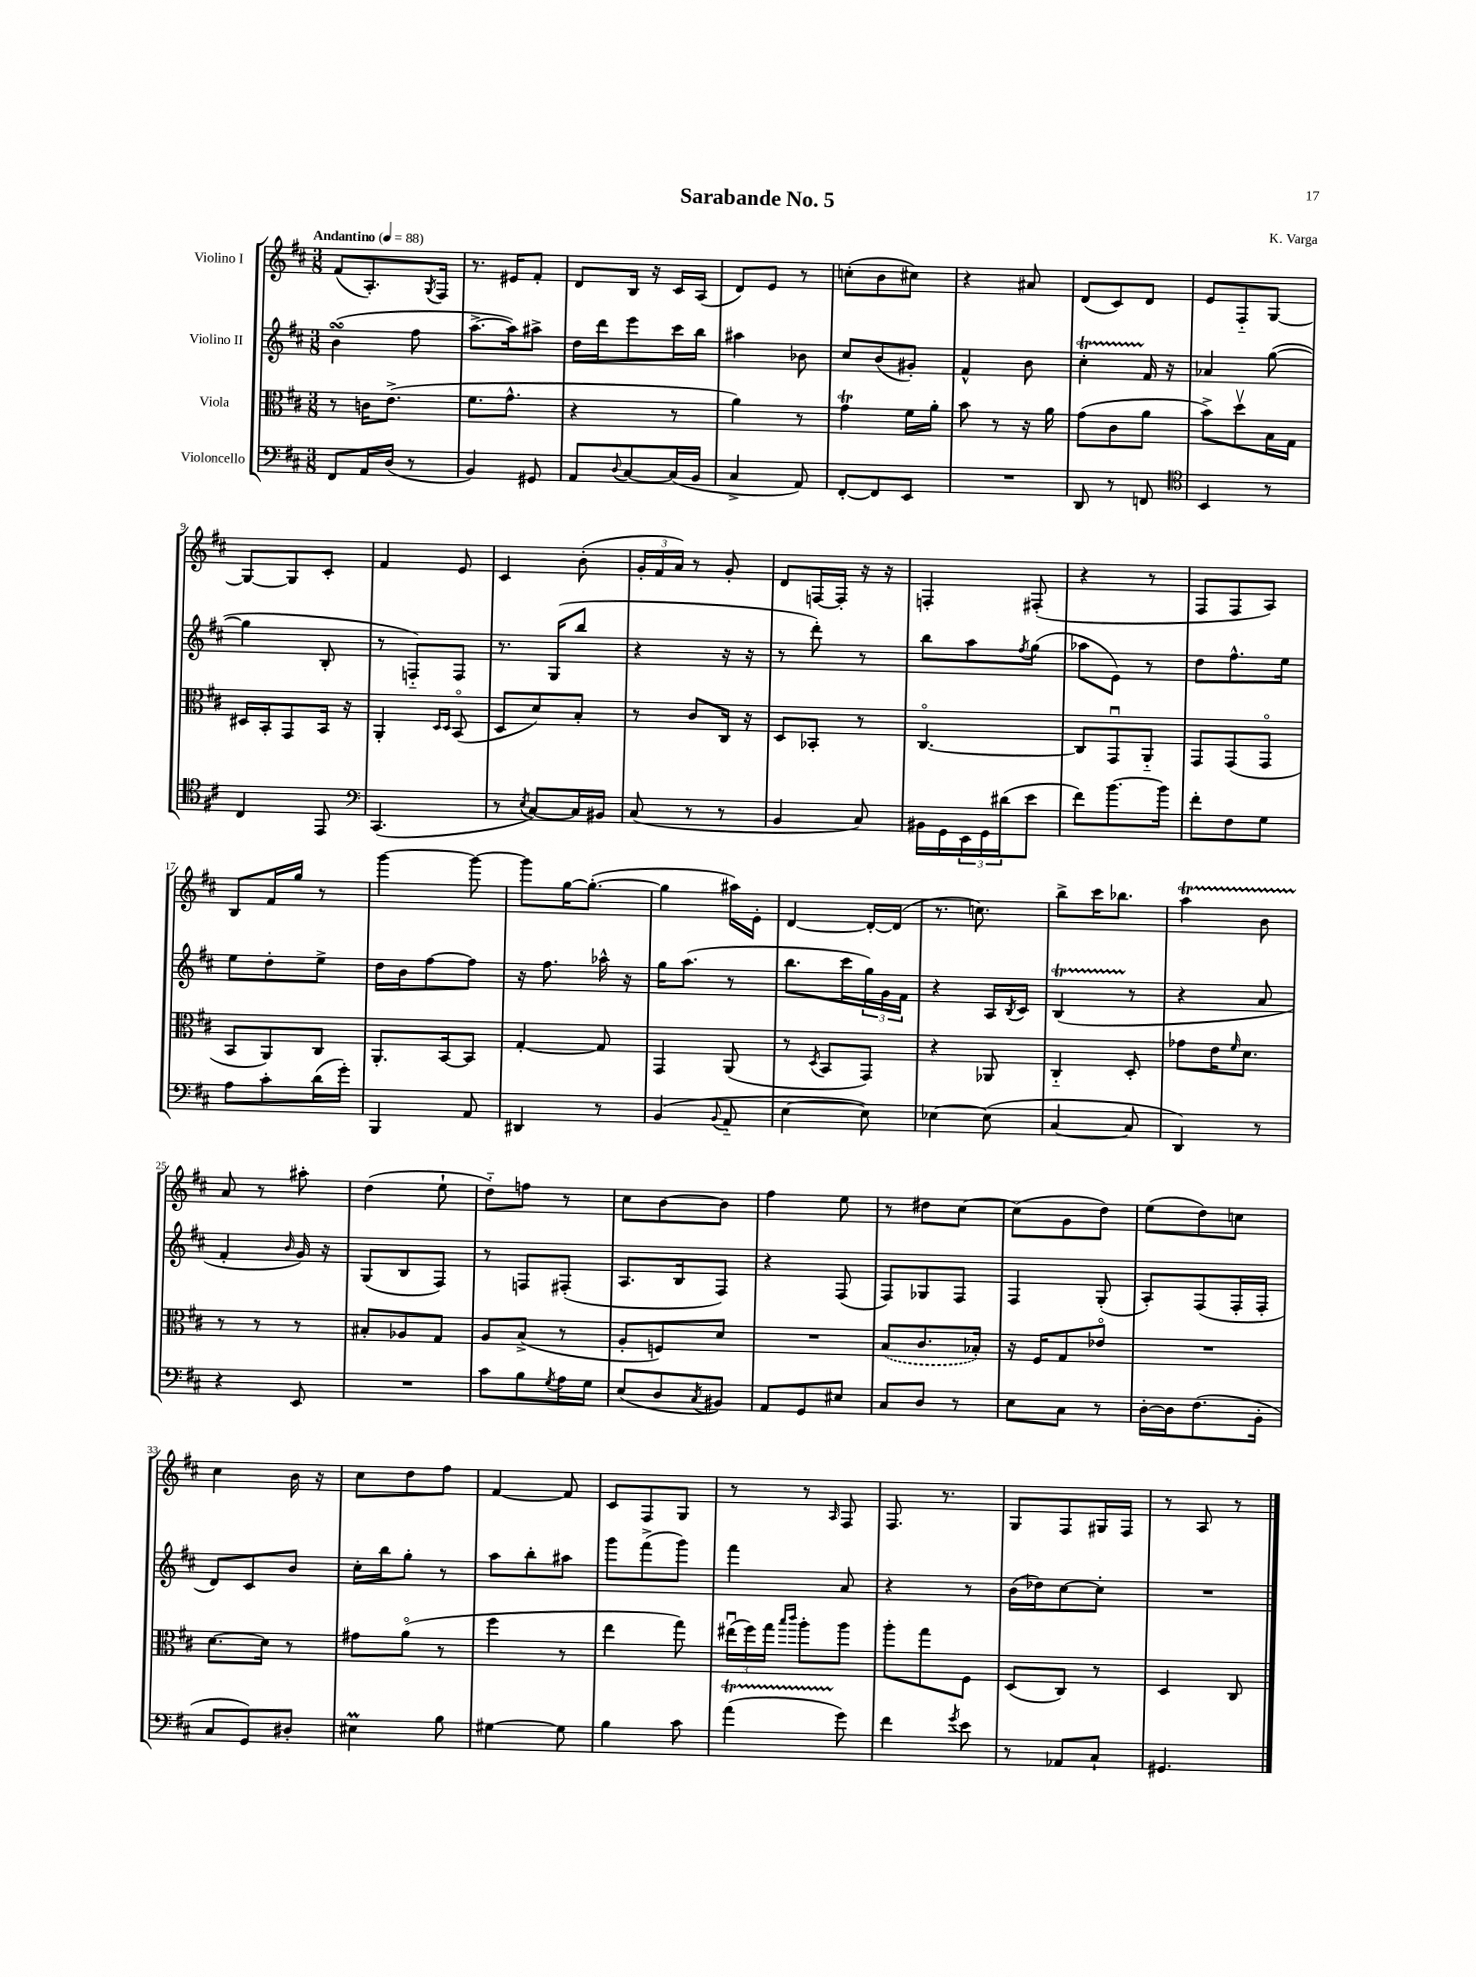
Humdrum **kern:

**kern	**kern	**kern	**kern
*part4	*part3	*part2	*part1
*staff4	*staff3	*staff2	*staff1
*I"Violoncello	*I"Viola	*I"Violino II	*I"Violino I
*clefF4	*clefC3	*clefG2	*clefG2
*k[f#c#]	*k[f#c#]	*k[f#c#]	*k[f#c#]
*M3/8	*M3/8	*M3/8	*M3/8
*MM88	*MM88	*MM88	*MM88
=1	=1	=1	=1
!	!	!	!LO:TX:a:B:t=Andantino
8FF#/L	8r	(4bsSSS\	(8f#/L
16AA/L	16cn\KL	.	8.A'/)
(16D/JJ	(8.e^\J	.	.
8r	.	8ff#\	.
.	.	.	8qG/
.	.	.	16F#/Jk
=2	=2	=2	=2
4BB/)	8.f#\L	[8.aa^\L	8.r
.	8.g^^\J	16aa\k])	16e#X/KL
8GG#X/	.	8aa#X^\J	8f#'/J
=3	=3	=3	=3
8AA/L	4r	16dd\LL	8d/L
.	.	16ddd\J	.
8qqD/	.	.	.
[8C#/	.	8eee\	16B/Jk
.	.	.	16r
(16C#/L]	8r	16ccc#\L	16c#/LL
16BB/JJ	.	16bb\JJ	(16A/JJ
=4	=4	=4	=4
4C#^/	4a\)	4aa#X\	8d/L)
.	.	.	8e/J
8AA/)	8r	8b-X\	8r
=5	=5	=5	=5
[8FF#'/L	4gT\	8cc#/L	(8ccn'\L
8FF#/]	.	(8b/	8b\
8EE/J	16f#\LL	8g#X'/J)	8cc#X\J)
.	16a'\JJ	.	.
=6	=6	=6	=6
4.r	8b\	4f#^^/	4r
.	8r	.	.
.	16r	8b\	8a#X/
.	16a\	.	.
=7	=7	=7	=7
8DD/	(8g\L	4cc#t'\	(8d/L
8r	8c#\	.	8c#/)
8FFn/	8a\J	16f#/	8d/J
.	.	16r	.
=8	=8	=8	=8
*clefC4	*	*	*
4BB/	8b^\L)	4a-X/	8e/L
.	8ddv\	.	8F#/
8r	16B\L	([8gg\	[8G/J
.	16G\JJ	.	.
!!LO:LB:g=z
=9	=9	=9	=9
4C#/	16D#X/LL	4gg\]	8G/L_
.	16BB'/J	.	.
.	8GG/	.	8G/]
8EE/	16BB/Jk	8B'/	8c#'/J
.	16r	.	.
=10	=10	=10	=10
*clefF4	*	*	*
(4.CC#/	4AA'/	8r	4f#/
.	.	8Fn/L)	.
.	16qqD/LL	.	.
.	16qqD/JJ	.	.
.	(8BB/	8F/J	8e/
=11	=11	=11	=11
8r	8D/L	8.r	4c#/
8qE/	.	.	.
[8C#/L)	8d/)	.	.
.	.	(16G/KL	.
16C#/L]	8B'/J	8bb/J	(8b'\
16BB#X/JJ	.	.	.
=12	=12	=12	=12
(8C#/	8r	4r	24g'/LL
.	.	.	24f#/
.	.	.	24a/JJ)
8r	8c#/L	.	8r
8r	16C#/Jk	16r	8g'/
.	16r	16r	.
=13	=13	=13	=13
4BB/	8D/L	8r	8d/L
.	8BB-X'/J	8ddd'\)	[16Fn/L
.	.	.	16F'/JJ]
8C#/)	8r	8r	16r
.	.	.	16r
=14	=14	=14	=14
16BB#X\LL	[4.C#/	8bb\L	4Fn'/
16GG\	.	.	.
24EE\	.	8aa\	.
24GG\	.	.	.
(24d#X\J	.	.	.
.	.	8qff#/	.
8e\J	.	(8gg\J	(8F#X'/
=15	=15	=15	=15
8f#\L)	8C#/L]	8aa-X\L	4r
[8.b\	8GGu/	8e\J)	.
.	8AA/J	8r	8r
16b\Jk]	.	.	.
=16	=16	=16	=16
8f#'\L	8GG/L	8dd\L	8F#/L
8F#\	(8GG/	8.ff#^^\	8F#/
8G\J	8GG/J	.	8A/J)
.	.	16ee\Jk	.
!!LO:LB:g=z
=17	=17	=17	=17
8A\L	8BB/L	8ee\L	8B/L
8c#'\	8AA/)	8dd'\	16f#/L
.	.	.	16gg/JJ
(16d\L	8C#/J	8ee^\J	8r
16g'\JJ)	.	.	.
=18	=18	=18	=18
4BBB/	8.AA'/L	16dd\LL	[4ggg\
.	.	16b\J	.
.	.	[8ff#\	.
.	[16BB/k	.	.
8AA/	8BB/J]	8ff#\J]	8ggg\_
=19	=19	=19	=19
4DD#X/	[4G'/	16r	8ggg\L]
.	.	8.ff#\	.
.	.	.	[16gg\K
.	.	.	(8.gg'\J_
8r	8G/]	16aa-X^^\	.
.	.	16r	.
=20	=20	=20	=20
(4BB/	4GG/	16gg\KL	4gg\]
.	.	(8.aa\J	.
8qqBB/	.	.	.
8AA/	(8AA/	8r	16aa#X\LL)
.	.	.	16e'\JJ
=21	=21	=21	=21
[4E\	8r	8.bb\L	[4d/
.	8qD/	.	.
.	8BB/L	.	.
.	.	16ccc#\L	.
8E\])	8GG/J)	24gg\)	16d'/LL_
.	.	24g\	.
.	.	.	(16d/JJ]
.	.	24f#\JJ	.
=22	=22	=22	=22
[4E-X\	4r	4r	8.r
.	.	.	8.ccn\)
(8E-\]	8AA-X/	16A/LL	.
.	.	8qB/	.
.	.	16c#/JJ	.
=23	=23	=23	=23
[4C#/	4C#/	(4BT/	8bb^\L
.	.	.	16ccc#\K
.	.	.	8.bb-X\J
8C#/]	8D'/	8r	.
=24	=24	=24	=24
4DD/)	8g-X\L	4r	4aaT\
.	16e\K	.	.
.	16qqf#/	.	.
.	8.d\J	.	.
8r	.	8a/	8bTTT\
!!LO:LB:g=z
=25	=25	=25	=25
4r	8r	4f#'/	8a/
.	8r	.	8r
.	.	16qqb/	.
8EE/	8r	16g/)	8aa#X'\
.	.	16r	.
=26	=26	=26	=26
4.r	8B#X'/L	(8G/L	(4dd\
.	8A-X/	8B/	.
.	8G/J	8F#/J)	8ee`\
=27	=27	=27	=27
8c#\L	8A/L	8r	8dd\L)
8B\	(8B^/J	8Fn/L	8ffn\J
8qG/	.	.	.
16A\L	8r	(8F#X'/J	8r
16G\JJ	.	.	.
=28	=28	=28	=28
(8E/L	8A'/L	8.A/L	8cc#\L
8D/	8Fn/)	.	[8b\
.	.	16B/k	.
8qC#/	.	.	.
8BB#X/J)	8d/J	8F#/J)	8b\J]
=29	=29	=29	=29
8AA/L	4.r	4r	4ff#\
8GG/	.	.	.
8E#X/J	.	(8F#/	8ee\
=30	=30	=30	=30
8C#/L	(8B/L	8F#/L)	8r
8D/J	8.c#/	8G-X/	8dd#X\L
8r	.	8F#/J	[8cc#\J
.	16B-X'/Jk)	.	.
=31	=31	=31	=31
8E\L	16r	4F#/	(8cc#\L]
.	16F#/KL	.	.
8C#\J	8G/	.	8g\
8r	8e-X/J	(8G'/	8dd\J)
=32	=32	=32	=32
[16D'\LL	4.r	8A'/L)	(8ee\L
16D\J]	.	.	.
(8.F#\	.	(8F#/	8dd\)
.	.	16F#'/L	8ccn\J
16BB'\Jk	.	16F#'/JJ	.
!!LO:LB:g=z
=33	=33	=33	=33
8C#/L	[8.d\L	8d/L)	4cc#\
8GG/)	.	8c#/	.
.	16d\Jk]	.	.
8D#X'/J	8r	8b/J	16b\
.	.	.	16r
=34	=34	=34	=34
4E#Xm\	8g#X\L	16cc#'\LL	8cc#\L
.	.	16bb\J	.
.	(8a\J	8gg'\J	8dd\
8B\	8r	8r	8ff#\J
=35	=35	=35	=35
[4G#X\	4ff#\	8aa\L	[4f#/
.	.	8bb'\	.
8G#\]	8r	8aa#X\J	8f#/]
=36	=36	=36	=36
4B\	4ee\	8ggg\L	8c#/L
.	.	(8fff#^\	8F#/
8c#\	8gg\)	8ggg\J)	8G/J
=37	=37	=37	=37
(4aT\	(24ee#Xu\LL	4fff#\	8r
.	24ff#\)	.	.
.	24gg\JJ	.	.
.	16qqbb/LL	.	.
.	16qqccc#/JJ	.	.
.	8aa'\L	.	8r
.	.	.	16qqA/
8g\)	8aa\J	8a/	8F#/
=38	=38	=38	=38
4f#\	8aa'\L	4r	8.F#/
.	8gg\	.	.
.	.	.	8.r
8qg/	.	.	.
8e\	8F#\J	8r	.
=39	=39	=39	=39
8r	(8D/L	(16b\LL	8G/L
.	.	16dd-X\J)	.
8AA-X/L	8C#/J)	[8cc#\	8F#/
8C#`/J	8r	8cc#'\J]	16G#X/L
.	.	.	16F#/JJ
=40	=40	=40	=40
4.GG#X/	4D/	4.r	8r
.	.	.	8A/
.	8C#/	.	8r
==	==	==	==
*-	*-	*-	*-
